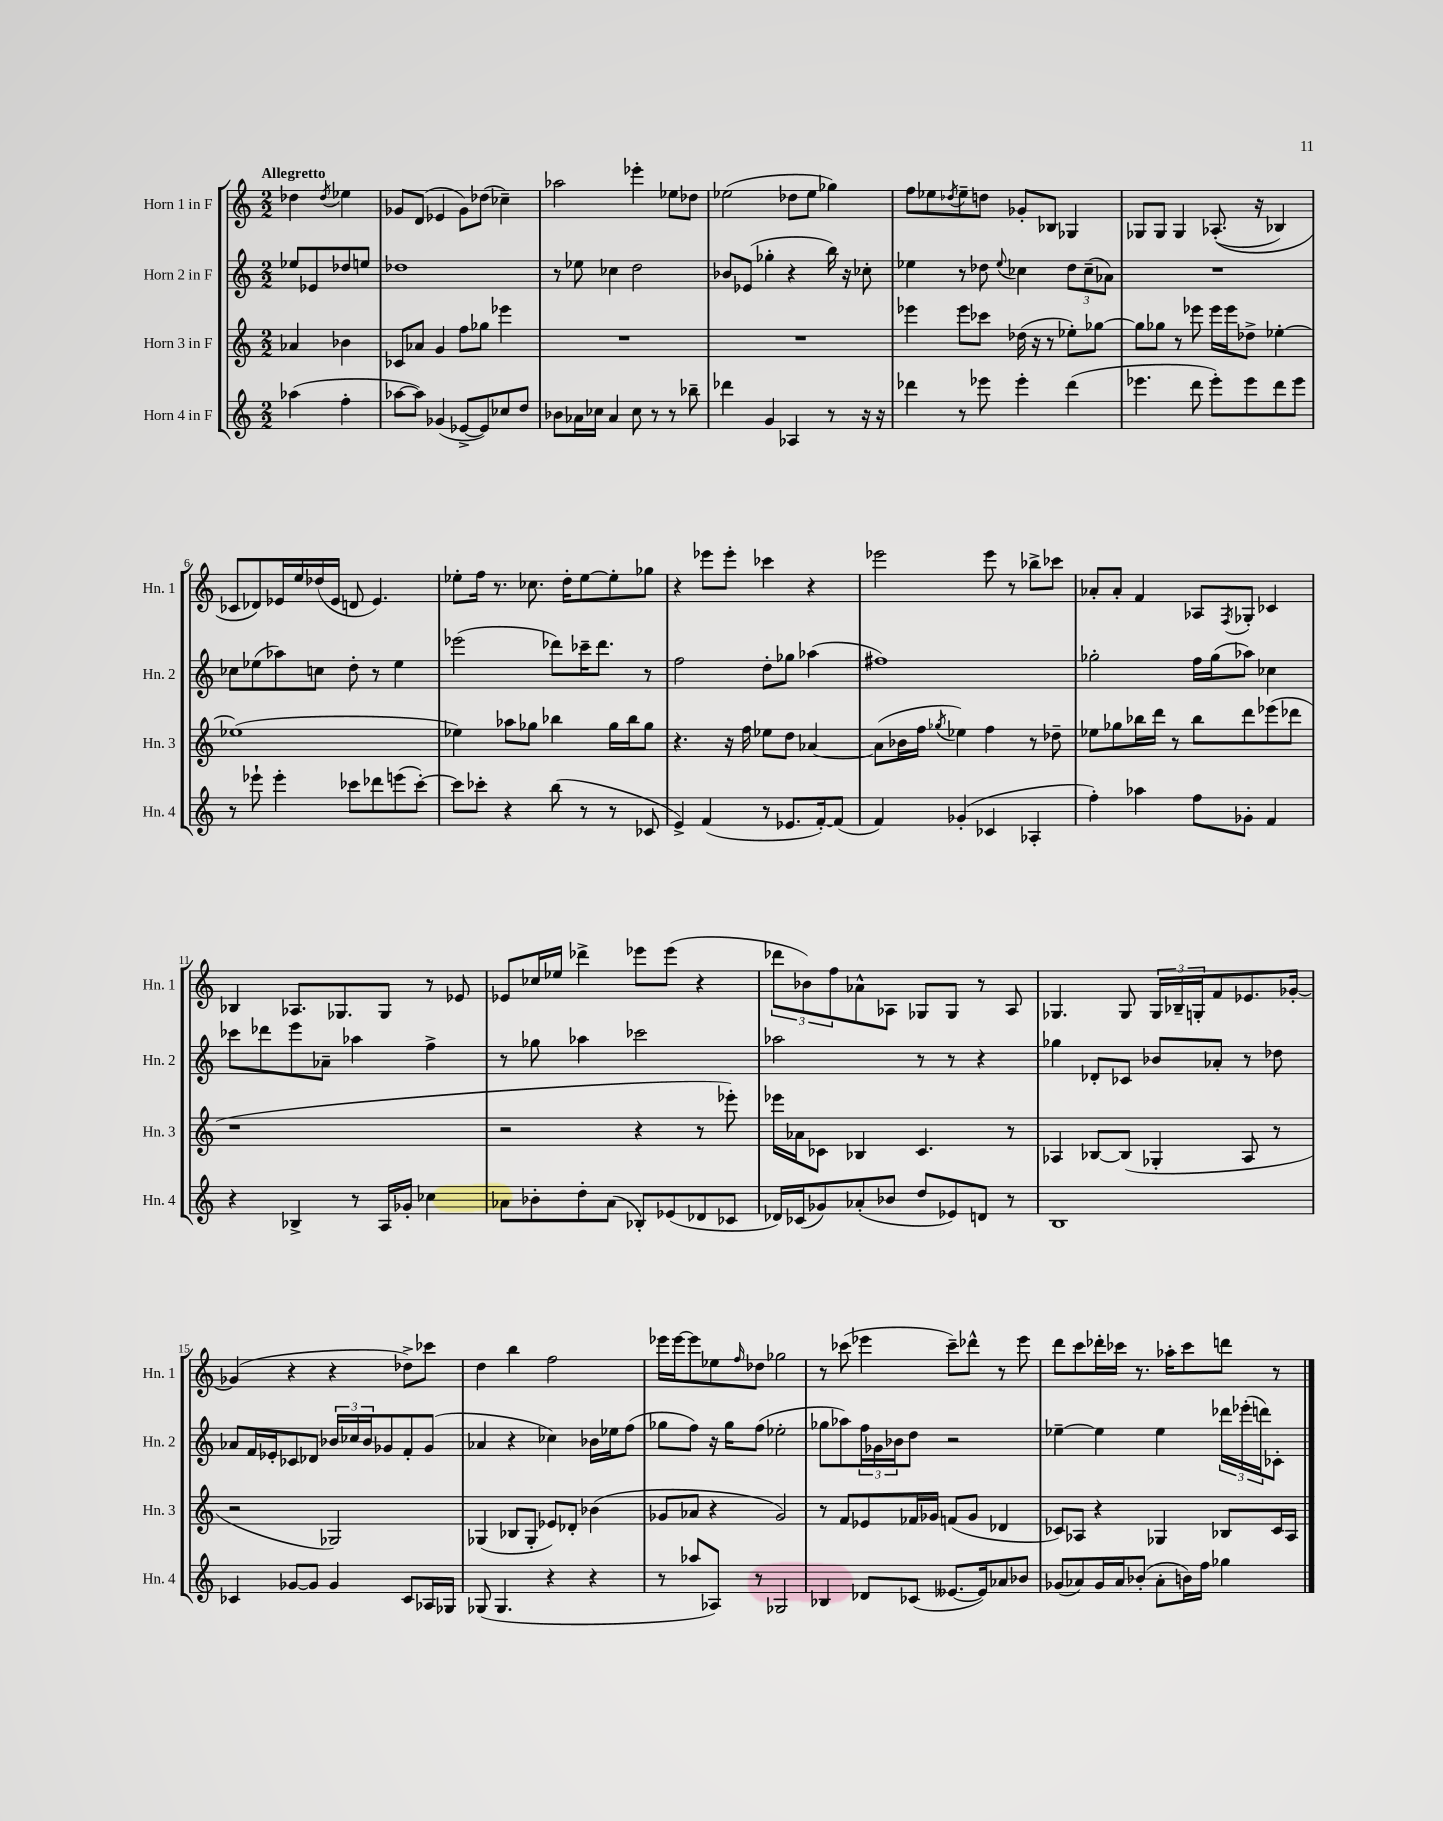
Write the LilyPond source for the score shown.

<<
\new StaffGroup <<
\new Staff = "s0" \with { instrumentName = "Horn 1 in F" shortInstrumentName = "Hn. 1" } {
    \clef treble \key c \major \numericTimeSignature \time 2/2 \partial 2 \tempo "Allegretto"
    des''4 \acciaccatura { des''8 } ees''4 |
    ges'8 d'8( ees'4 ges'8) des''8( ces''4--) |
    aes''2 ees'''4-. ees''8 des''8 |
    ees''2( des''8 ees''8 ges''4) |
    f''8 ees''8 \acciaccatura { des''8 } ees''8-- d''8 ges'8-. bes8 ges4 |
    ges8 ges8 ges4 aes8.-.(\( r16 bes4) |
    ces'8 des'8\) ees'16 e''16 des''16( ees'16 d'8 ees'4.) |
    ees''8-. f''16 r8. ces''8. d''16-. ees''8~ ees''8-. ges''8 |
    r4 ees'''8 ees'''8-. ces'''4 r4 |
    ees'''2 ees'''8 r8 bes''8-> ces'''8 |
    aes'8-. aes'8-. f'4 aes8 \acciaccatura { f8 } ges8-. ces'4 |
    bes4 aes8. ges8. ges8 r8 ees'8 |
    ees'8 ces''16 ees''16 des'''4-> ees'''8 ees'''8( r4 |
    \tuplet 3/2 { des'''8 bes'8) f''8 } aes'8-^ aes8 ges8 ges8 r8 aes8 |
    ges4. ges8 \tuplet 3/2 { ges16 bes16-- g16-. } f'8 ees'8. ges'16~-. |
    ges'4( r4 r4 des''8->) ces'''8 |
    d''4 b''4 f''2 |
    ees'''16 ees'''16~ ees'''8 ees''8 \grace { f''16 } des''8 ges''2 |
    r8 ces'''8( ees'''4 ces'''8--) des'''8-^ r8 ees'''8 |
    d'''8 c'''8 des'''16-. ces'''16 r8. aes''16-. ces'''8 d'''8 r8 \bar "|." |
}
\new Staff = "s1" \with { instrumentName = "Horn 2 in F" shortInstrumentName = "Hn. 2" } {
    \clef treble \key c \major \numericTimeSignature \time 2/2 \partial 2
    ees''8 ees'8 des''8 e''8 |
    des''1 |
    r8 ees''8 ces''4 d''2 |
    bes'8 ees'8( ges''4-. r4 b''16) r16 ces''8-. |
    ees''4 r8 des''8 \appoggiatura { ees''8 } ces''4 \tuplet 3/2 { des''8 ces''8--( aes'8) } |
    R1 |
    ces''8 ees''8( aes''8) c''8 d''8-. r8 ees''4 |
    ees'''2( des'''8) ces'''16-- des'''8. r8 |
    f''2 d''8-. ges''8 aes''4( |
    fis''1) |
    ges''2-. f''16 ges''16( aes''8) ces''4 |
    ces'''8 des'''8 e'''8 aes'8-- aes''4 f''4-> |
    r8 ges''8 aes''4 ces'''2 |
    aes''2 r8 r8 r4 |
    ges''4 des'8-. ces'8 bes'8 aes'8-. r8 des''8 |
    aes'8 f'16 ees'16-. ces'8 des'8 \tuplet 3/2 { bes'16 ces''16 bes'16 } ges'8 f'8-. ges'8( |
    aes'4 r4 ces''4) bes'16 ees''16 f''8( |
    ges''8 f''8) r16 ges''16 f''8( ees''2-. |
    ges''8 aes''8) \tuplet 3/2 { f''16 ges'16 bes'16 } d''8 r2 |
    ees''4~-- ees''4 ees''4 \tuplet 3/2 { des'''16 ees'''16-.( d'''16) } ces'8-. \bar "|." |
}
\new Staff = "s2" \with { instrumentName = "Horn 3 in F" shortInstrumentName = "Hn. 3" } {
    \clef treble \key c \major \numericTimeSignature \time 2/2 \partial 2
    aes'4 bes'4 |
    ces'8 aes'8 g'4 f''8 ges''8 ees'''4 |
    R1 |
    R1 |
    ees'''4 ees'''8 ces'''8 des''16( r16 r8 ees''8-.) ges''8~ |
    ges''8 ges''8 r8 ees'''8 ees'''16 ees'''16 des''8-> ees''4~-. |
    ees''1( |
    ees''4) aes''8 ges''8 bes''4 ges''16 bes''16 ges''8 |
    r4. r16 f''16 ees''8 d''8 aes'4~ |
    aes'8( bes'16 f''16 \acciaccatura { ges''8 } ees''4) f''4 r8 des''8-- |
    ees''8 ges''8 bes''16 d'''16 r8 bes''8 d'''8 ees'''8( des'''8 |
    r1 |
    r2 r4 r8 ees'''8-.) |
    ees'''16 aes'16 ces'8 bes4 ces'4. r8 |
    aes4 bes8~ bes8( ges4-. aes8 r8 |
    r2 ges2) |
    ges4( bes8 ges8-. ees'8) des'8-. bes'4( |
    ges'8 aes'8 r4 ges'2) |
    r8 f'8 ees'8 fes'16 ges'16 f'8( ges'8 des'4 |
    ces'8) aes8 r4 ges4 bes8 ces'16 aes16 \bar "|." |
}
\new Staff = "s3" \with { instrumentName = "Horn 4 in F" shortInstrumentName = "Hn. 4" } {
    \clef treble \key c \major \numericTimeSignature \time 2/2 \partial 2
    aes''4( f''4-. |
    aes''8~ aes''8) ges'4( ees'8~-> ees'8) ces''8 d''8 |
    bes'8 aes'16 ces''16 aes'4 ces''8 r8 r8 bes''8-- |
    des'''4 g'4 aes4 r8 r16 r16 |
    des'''4 r8 ees'''8 ees'''4-. des'''4( |
    ees'''4. d'''8 ees'''8-.) ees'''8 d'''8 ees'''8 |
    r8 ees'''8-! ees'''4-. ces'''8 des'''8 e'''8( ces'''8~-.) |
    ces'''8 ces'''8-. r4 b''8( r8 r8 ces'8 |
    e'4->) f'4( r8 ees'8. f'16~-.) f'8( |
    f'4) ges'4-.( ces'4 aes4-. |
    f''4-.) aes''4 f''8 ges'8-. f'4 |
    r4 bes4-> r8 a16 ges'16-. ces''4 |
    aes'8 bes'8-. d''8-. aes'8( bes8-.) ees'8( des'8 ces'8 |
    des'16) ces'16( ges'8) aes'8-.( bes'8 d''8 ees'8) d'8 r8 |
    b1 |
    ces'4 ges'8~ ges'8 ges'4 ces'8 aes16 ges16 |
    ges8( ges4. r4 r4 |
    r8 aes''8 aes8) r8 ges2 |
    bes4 des'8 ces'8( eeses'8.~ eeses'16) aes'8 bes'8 |
    ges'8( aes'8) ges'16 aes'16 bes'8-.( aes'8-. b'16) f''16 ges''4 \bar "|." |
}
>>
>>
